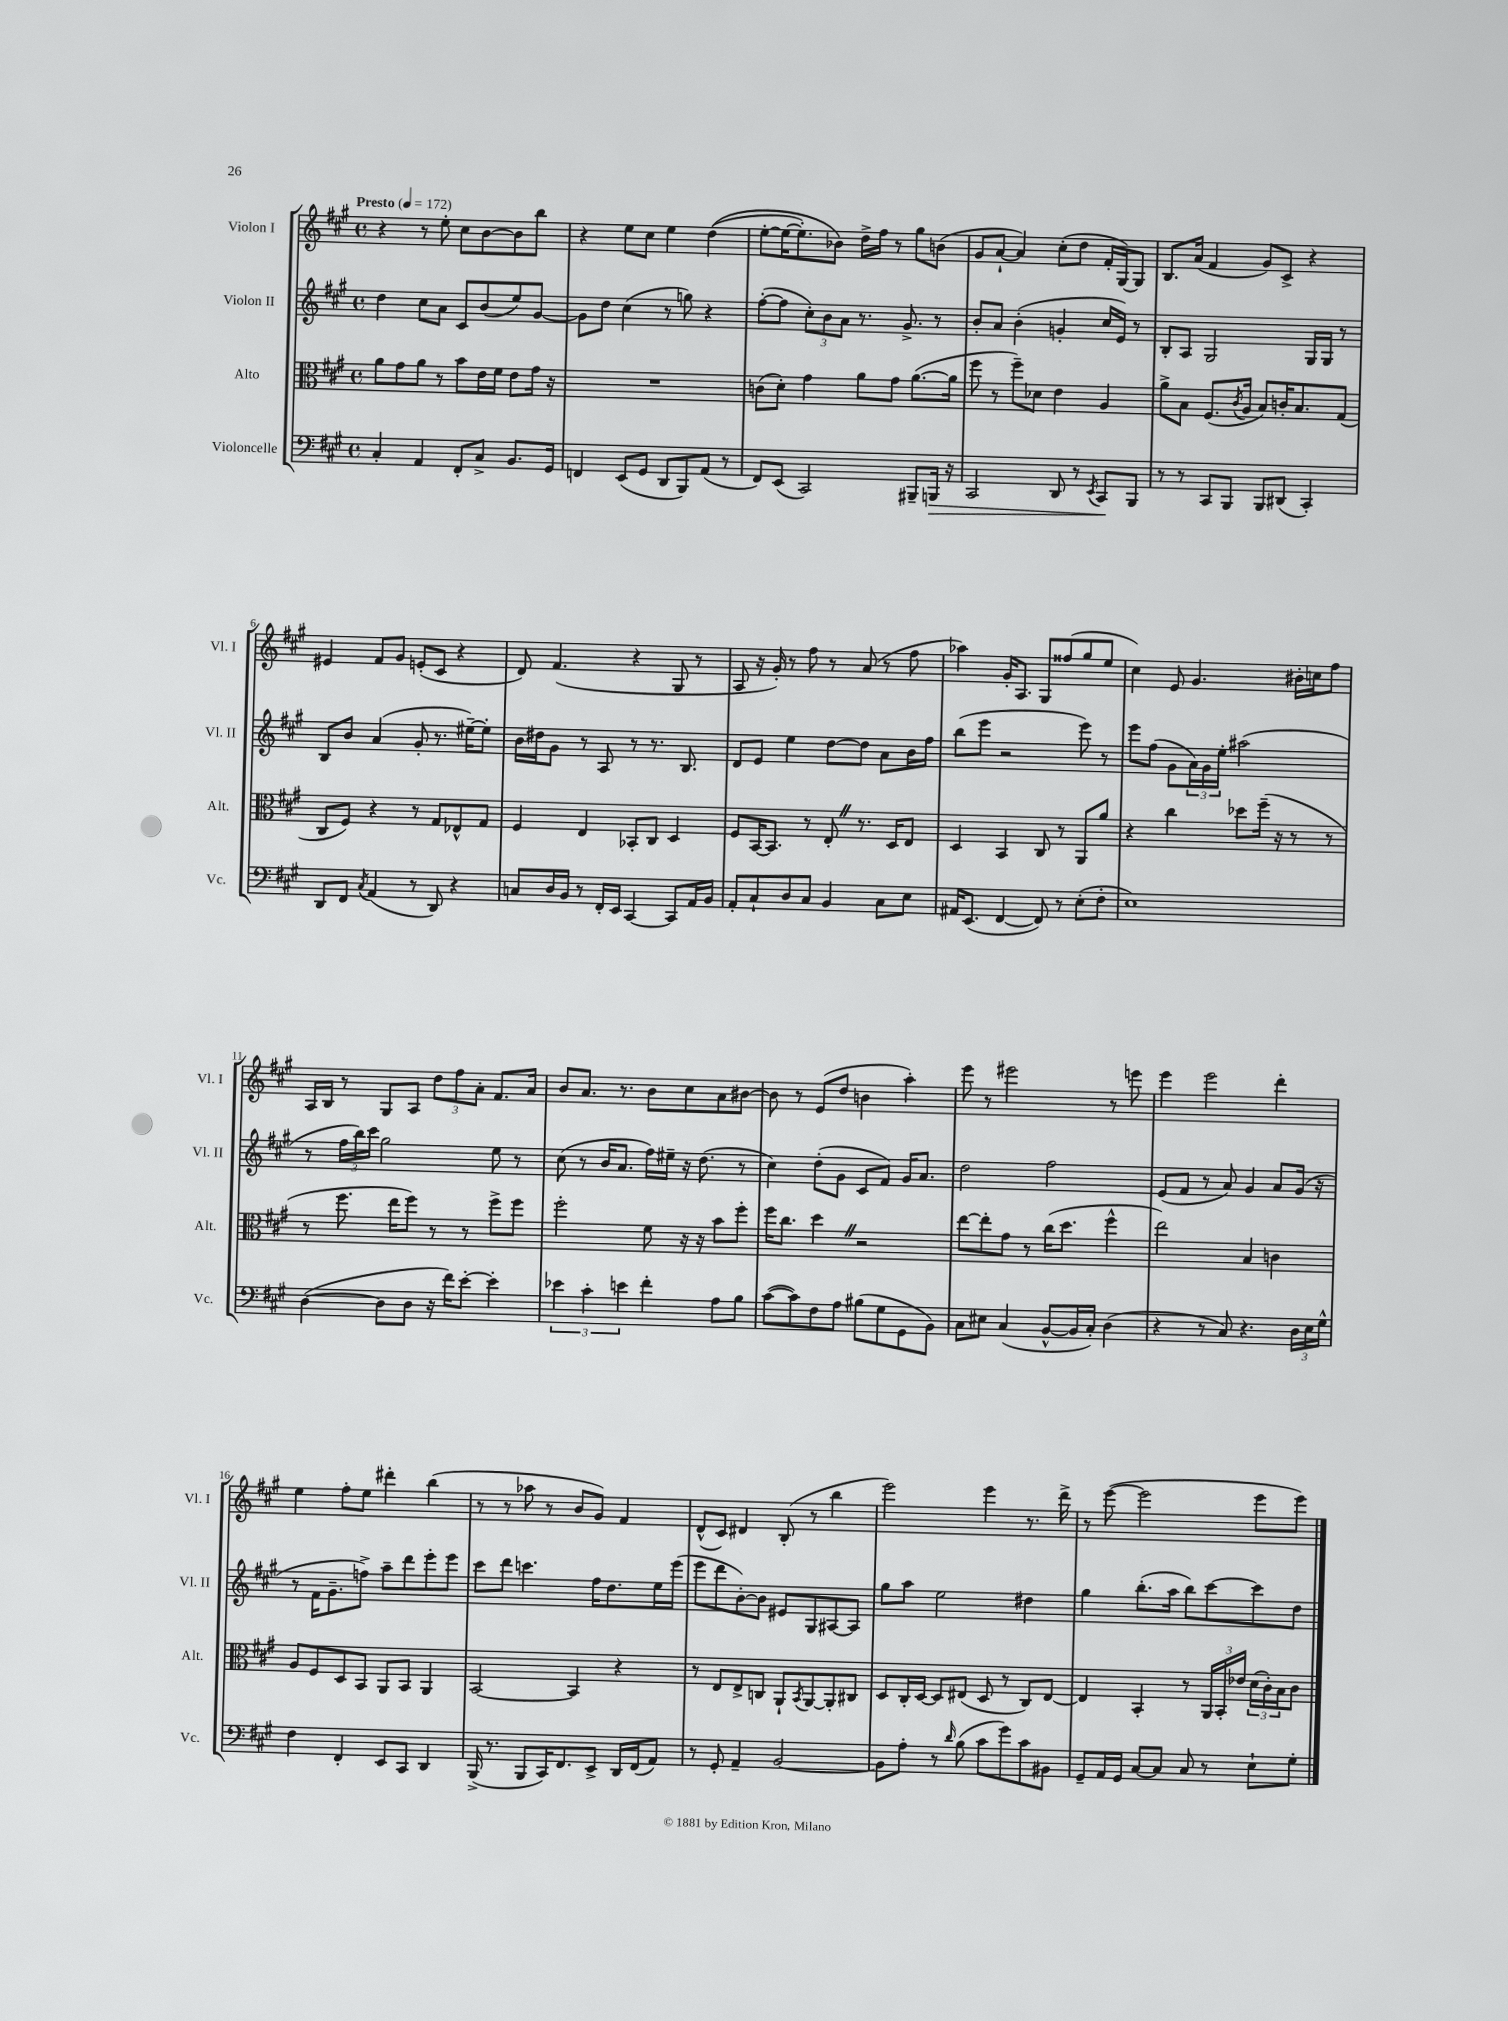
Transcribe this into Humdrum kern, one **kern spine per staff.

**kern	**dynam	**kern	**kern	**kern
*part4	*part4	*part3	*part2	*part1
*staff4	*staff4	*staff3	*staff2	*staff1
*I"Violoncelle	*	*I"Alto	*I"Violon II	*I"Violon I
*I'Vc.	*	*I'Alt.	*I'Vl. II	*I'Vl. I
*clefF4	*	*clefC3	*clefG2	*clefG2
*k[f#c#g#]	*	*k[f#c#g#]	*k[f#c#g#]	*k[f#c#g#]
*M4/4	*	*M4/4	*M4/4	*M4/4
*met(c)	*	*met(c)	*met(c)	*met(c)
*MM172	*	*MM172	*MM172	*MM172
=1	=1	=1	=1	=1
!	!	!	!	!LO:TX:a:B:t=Presto
4C#'/	.	8a\L	4dd\	4r
.	.	8g#\	.	.
4AA/	.	8a\J	8cc#\L	8r
.	.	8r	8a\J	8ee'\
8FF#'/L	.	8b\L	8c#/L	8cc#\L
8C#^/J	.	16e\L	(8b/	[8b\
.	.	16f#\JJ	.	.
8.BB/L	.	8e\L	8ee/)	8b\]
.	.	16g#\Jk	[8g#/J	8bb\J
16GG#/Jk	.	16r	.	.
=2	=2	=2	=2	=2
4FFn/	.	1r	8g#\L]	4r
.	.	.	8dd\J	.
(8EE/L	.	.	(4cc#\	8ee\L
8GG#/J	.	.	.	8cc#\J
8DD/L	.	.	8r	4ee\
8BBB/)	.	.	8ggn\)	.
(8AA/J	.	.	4r	((4dd\
8r	.	.	.	.
=3	=3	=3	=3	=3
8FF#/L)	.	(8cn\L	([8ff#'\L	[8ee'\L
(8EE/J	.	8d'\J)	8ff#\J]	16ee\K_
.	.	.	.	8.ee'\])
2CC#/)	.	4g#\	12cc#'\L)	.
.	.	.	12b\	.
.	.	.	.	8b-X\J)
.	.	.	12a\J	.
.	.	8a\L	8.r	16dd^\LL
.	.	.	.	16ff#\JJ
.	.	8g#\J	.	8r
.	.	.	8.g#^/	.
8BBB#X~/L	.	([8.a\L	.	8gg#\L
!	!LO:HP:b	!	!	!
16BBBn/Jk	>	.	8r	(8bn\J
16r	.	16a\Jk]	.	.
=4	=4	=4	=4	=4
2CC#/	.	8ff#\	8b'/L	8g#/L
.	.	8r	8a/J	[8a`/J
.	.	8ff#~\L)	(4b'\	4a/])
.	.	8d-X\J	.	.
8DD/	.	4e\	4gn'/	(8cc#'\L
8r	.	.	.	8dd\J
8qEE/	.	.	.	.
8CC#/L	.	4A/	16cc#/LL	16f#'/LL
.	.	.	16e/JJ)	[16G#/J)
8BBB/J	]	.	8r	8G#/J]
=5	=5	=5	=5	=5
8r	.	8a^\L	8B'/L	8.B/L
8r	.	8B\J	8A/J	.
.	.	.	.	(16a/Jk
8CC#/L	.	(8.F#/L	2G#/	4f#/
8BBB/J	.	.	.	.
.	.	8qc#/	.	.
.	.	16A/Jk	.	.
8BBB/L	.	8B/L)	.	8g#/L)
(8DD#X/J	.	16cn'/K	.	8c#^/J
.	.	8.B/	.	.
4CC#'/)	.	.	16G#/LL	4r
.	.	.	16G#/JJ	.
.	.	(8G#/J	8r	.
!!LO:LB:g=z
=6	=6	=6	=6	=6
8DD/L	.	8C#/L	8B/L	4e#X/
8FF#/J	.	8F#/J)	8b/J	.
8qC#/	.	.	.	.
(4AA/	.	4r	(4a/	8f#/L
.	.	.	.	8g#/J
8r	.	8r	8g#'/	(8en'/L
8DD/)	.	8G#/L	8.r	8c#/J
4r	.	8E-X^^/	.	4r
.	.	.	[16ee#X~\KL)	.
.	.	8G#/J	8ee#'\J]	.
=7	=7	=7	=7	=7
8Cn/L	.	4F#/	16b\LL	8d/)
.	.	.	16dd#X\J	.
16D/L	.	.	8g#\J	(4.f#/
16BB/JJ	.	.	.	.
8r	.	4E/	8r	.
16FF#'/LL	.	.	8A/	.
16EE/JJ	.	.	.	.
[4CC#/	.	8BB-X'/L	8r	4r
.	.	8C#/J	8.r	.
8CC#/L]	.	4D/	.	8G#/
.	.	.	8.B/	.
16AA/L	.	.	.	8r
16BB/JJ	.	.	.	.
=8	=8	=8	=8	=8
8AA'/L	.	8F#/L	8d/L	8A/
8C#`/	.	[16BB/K	8e/J	16r
.	.	8.BB/J]	.	16g#'/)
8D/	.	.	4ee\	8r
8C#/J	.	8r	.	8ff#\
4BB/	.	8E'Z/	[8dd\L	8r
.	.	8.r	8dd\J]	(8a/
8C#\L	.	.	8a\L	8r
.	.	16D/KL	.	.
8E\J	.	8E/J	16b\L	8ff#\
.	.	.	16ff#\JJ	.
=9	=9	=9	=9	=9
16AA#X/KL	.	4D/	(8bb\L	4aa-X\)
(8.EE/J	.	.	.	.
.	.	.	8eee\J	.
[4FF#/	.	4BB/	2r	16g#'/KL
.	.	.	.	8.A/J
8FF#/])	.	8C#/	.	8G#/L
8r	.	8r	.	(8ff##X/
(8E'\L	.	8AA/L	8eee\)	8gg#/
8F#'\J	.	8a/J	8r	8ee/J
=10	=10	=10	=10	=10
1E)	.	4r	8eee\L	4cc#\)
.	.	.	(8ff#\J	.
.	.	4cc#\	8g#\L	8e/
.	.	.	24a\L)	4.g#/
.	.	.	24g#\	.
.	.	.	24ee'\JJ	.
.	.	8dd-X\L	(2aa#X\	.
.	.	(16ff#~\Jk	.	.
.	.	16r	.	.
.	.	8r	.	16b#X'\LL
.	.	.	.	16ccn\J
.	.	8r	.	8ff#\J
!!LO:LB:g=z
=11	=11	=11	=11	=11
([4D\	.	8r	8r	16A/LL
.	.	.	.	16B/JJ
.	.	8.ff#\	24ff#\LL	8r
.	.	.	24bb\)	.
.	.	.	24ccc#\JJ	.
8D\L]	.	.	2gg#\	8G#/L
.	.	16ee\KL	.	.
8D\J	.	8ff#\J)	.	8A/J
16r	.	8r	.	12dd\L
16f#\KL)	.	.	.	.
.	.	.	.	12ff#\
[8e'\J	.	8r	.	.
.	.	.	.	12a'\J
4e'\]	.	8ff#^\L	8ee\	8.f#/L
.	.	8ff#\J	8r	.
.	.	.	.	16a/Jk
=12	=12	=12	=12	=12
6e-X\	.	2ff#'\	(8cc#\	8b/L
.	.	.	8r	8.a/J
6c#'\	.	.	.	.
.	.	.	16b/KL	.
.	.	.	8.a/J	8.r
6en\	.	.	.	.
4f#'\	.	8f#\	16ff#\LL)	8b\L
.	.	.	16ee#X~\JJ	.
.	.	16r	16r	8cc#\
.	.	16r	(8.dd\	.
8A\L	.	8b\L	.	8a\
8B\J	.	8ff#'\J	8r	[8b#X\J
=13	=13	=13	=13	=13
([8c#\L	.	16ff#\KL	4cc#\)	8b#\]
.	.	8.cc#\J	.	.
8c#\])	.	.	.	8r
8F#\	.	4ddZ\	(8dd'\L	(8e/L
8A\J	.	.	8g#\J	8dd/J
(8B#X\L	.	2r	8c#/L	4bn\
8G#\	.	.	8f#/J)	.
8GG#\	.	.	16g#/KL	4aa'\)
.	.	.	8.a/J	.
8BB\J)	.	.	.	.
=14	=14	=14	=14	=14
8C#\L	.	[8ee\L	2dd\	8eee\
8E#X\J	.	8ee'\]	.	8r
(4C#/	.	8g#\J	.	2eee#X\
.	.	8r	.	.
[8BB^^/L	.	(16cc#\KL	2ff#\	.
.	.	8.dd\J	.	.
16BB/L]	.	.	.	.
16C#'/JJ)	.	.	.	.
(4D\	.	4ff#^^\	.	8r
.	.	.	.	8eeen\
=15	=15	=15	=15	=15
4r	.	2ee\)	(8e/L	4eee\
.	.	.	8f#/J	.
8r	.	.	8r	2eee\
8C#/)	.	.	8a/)	.
4.r	.	4B/	4g#/	.
.	.	4cn\	8a/L	4ddd'\
24D\LL	.	.	(16g#/Jk	.
24E\	.	.	.	.
.	.	.	16r	.
24G#^^\JJ	.	.	.	.
!!LO:LB:g=z
=16	=16	=16	=16	=16
4F#\	.	8A/L	8r	4ee\
.	.	8F#/	16f#\KL	.
.	.	.	8.g#~\	.
4FF#'/	.	8D/	.	8ff#'\L
.	.	8BB/J	8ffn^\J)	8ee\J
8EE/L	.	8AA/L	8aa~\L	4ddd#X'\
8CC#/J	.	8BB/J	8ddd\	.
4DD/	.	4AA/	8eee'\	(4bb\
.	.	.	8eee\J	.
=17	=17	=17	=17	=17
(16BBB^/	.	[2BB/	8ccc#\L	8r
8.r	.	.	.	.
.	.	.	8ddd\J	8r
8BBB/L	.	.	4.cccn\	8aa-X\
16CC#/K)	.	.	.	8r
8.FF#/	.	.	.	.
.	.	4BB/]	.	8b/L
8EE^/J	.	.	16ff#\KL	8g#/J)
.	.	.	8.dd\	.
16DD/LL	.	4r	.	4f#/
(16FF#/J	.	.	.	.
8AA/J)	.	.	16ee\L	.
.	.	.	(16eee\JJ	.
=18	=18	=18	=18	=18
8r	.	8r	8eee\L	(8d^^/L
8GG#'/	.	8E/L	8ddd\	8c#/J)
4AA~/	.	8E^/	[8b'\)	4d#X/
.	.	8Cn/J	8b\J]	.
[2BB/	.	8AA`/L	8e#X/L	(8B'/
.	.	8qBB/	.	.
.	.	[8AA/	8G#/	8r
.	.	8AA'/]	[8A#X/	4bb\
.	.	8C#X/J	8A#/J]	.
=19	=19	=19	=19	=19
8BB\L]	.	8D/L	8gg#\L	2eee\)
8A'\J	.	16C#'/L	8aa\J	.
.	.	[16D/JJ	.	.
8r	.	8D/L]	2ee\	.
16qqd/	.	.	.	.
(8B\	.	(8E#X/J	.	.
8c#\L	.	8D/	.	4eee\
8g#\)	.	8r	.	.
8c#\	.	8C#/L)	4dd#X\	8.r
8BB#X\J	.	[8E#/J	.	.
.	.	.	.	16ddd^\
=20	=20	=20	=20	=20
8GG#~/L	.	4E#/]	4gg#\	8r
16AA/L	.	.	.	([8eee\
16GG#/JJ	.	.	.	.
[8C#/L	.	4BB'/	(8.bb'\L	2eee\]
8C#/J]	.	.	.	.
.	.	.	16aa\Jk	.
8C#/	.	8r	8bb\L)	.
8r	.	24AA/LL	[8ccc#\	.
.	.	24BB'/	.	.
.	.	24e-X/JJ	.	.
8E`\L	.	(24d\LL	8ccc#\]	8eee\L
.	.	24c#'\)	.	.
.	.	24B\J	.	.
8G#'\J	.	8c#\J	8dd\J	8eee\J)
==	==	==	==	==
*-	*-	*-	*-	*-
